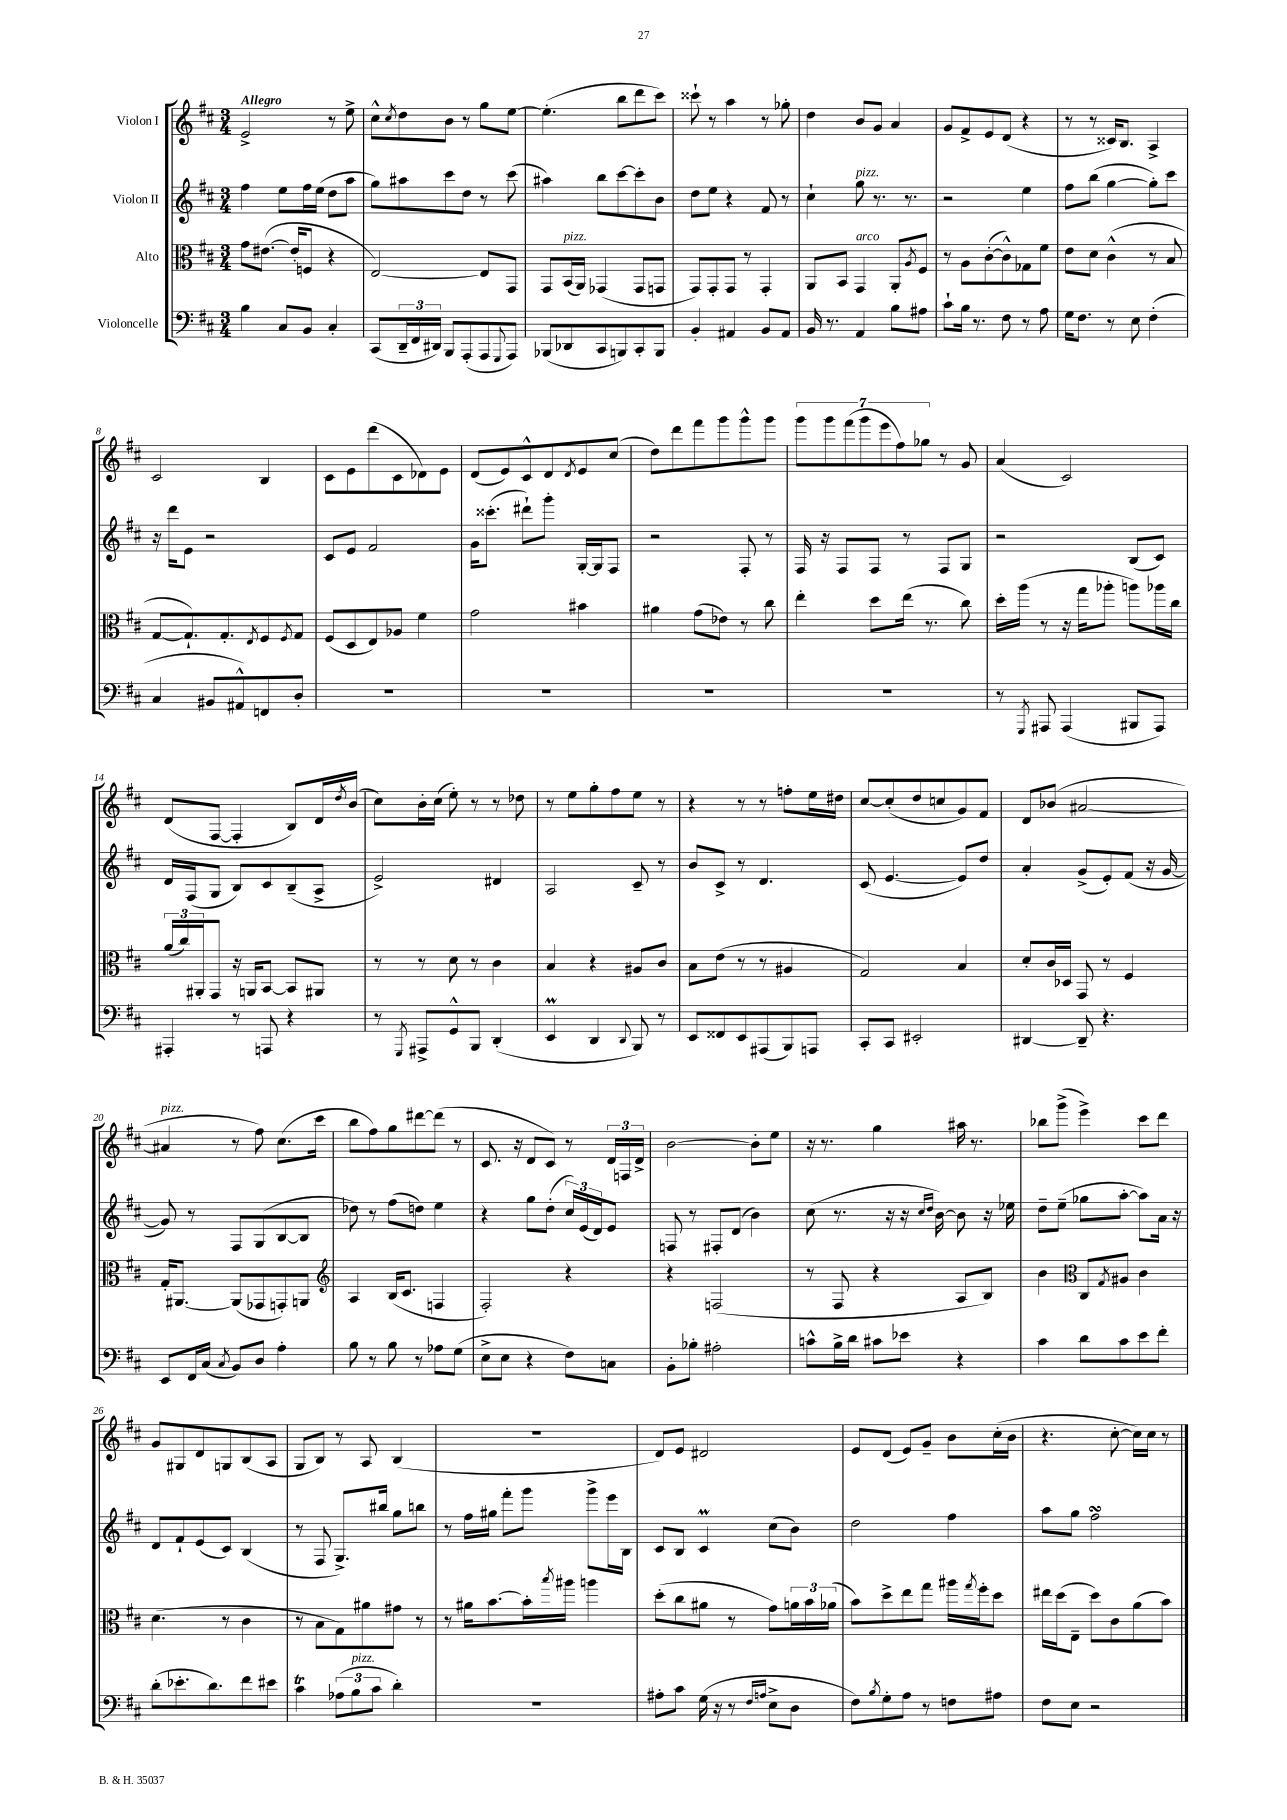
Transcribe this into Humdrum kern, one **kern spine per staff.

**kern	**kern	**kern	**kern
*staff4	*staff3	*staff2	*staff1
*clefF4	*clefC3	*clefG2	*clefG2
*k[f#c#]	*k[f#c#]	*k[f#c#]	*k[f#c#]
*M3/4	*M3/4	*M3/4	*M3/4
4B	8g	4ff#	2e^
.	([8.e#	.	.
8C#	.	8ee	.
.	16e#']	.	.
8BB	8F	16ff#	.
.	.	(16ee	.
4C#'	4r	8dd	8r
.	.	8aa	8ee^
=	=	=	=
(8CC#	[2E)	8gg)	8cc#^^
.	.	.	8qcc#
24DD~	.	8aa#	8dd
24FF#	.	.	.
24DD#)	.	.	.
8BBB	.	8ccc#	8b
(8AAA'	.	8dd	8r
8AAA	8E]	8r	8gg
8qqGGG	.	.	.
8AAA)	8GG	(8ccc#	[8ee
=	=	=	=
(8BBB-	8GG	4aa#)	(4.ee']
8DD-	(16BB	.	.
.	16AA)	.	.
8CC#	(4GG-	8bb	.
8BBB)	.	[8ccc#	8bb
8CC#'	8GG-	8ccc#']	8ddd
8BBB	8GG	8b	8ccc#)
=	=	=	=
4BB'	8GG)	8dd	8ccc##`
.	8GG'	8ee	8r
4AA#	8GG	4r	4aa
.	8r	.	.
8BB	4GG'	8f#	8r
8AA#	.	8r	8gg-'
=	=	=	=
16BB	8AA	4cc#`	4dd
8.r	.	.	.
.	8BB	.	.
4AA	4GG	8gg	8b
.	.	8.r	8g
8B	8AA'	.	4a
.	.	8.r	.
.	8qA	.	.
8A#	8F#	.	.
=	=	=	=
8c#`	8r	2r	8g
16B	8A	.	8f#^
8.r	.	.	.
.	([8c#'	.	8e
8F#	8c#^^])	.	(8d
8r	8G-	4ee	4r
8A	8f#	.	.
=	=	=	=
16G	8e	8ff#	8r
8.F#	.	.	.
.	8d	(8bb	8r
8r	(4c#^^	[4gg	16c##)
.	.	.	8.B
8E	.	.	.
(4F#'	8r	8gg'])	4A^
.	8B	8ccc#	.
=	=	=	=
4C#	[8G	16r	2c#
.	.	16ddd	.
.	8.G`])	8e	.
8BB#	.	2r	.
.	8.G'	.	.
8AA#^^)	.	.	.
.	8qE	.	.
8FF	8F#	.	4B
.	8qF#	.	.
8D'	8G	.	.
=	=	=	=
2.r	(8F#	8c#	8c#
.	8D	8e	8e
.	8E)	2f#	(8ddd
.	8A-	.	8c#
.	4f#	.	8d-)
.	.	.	8e
=	=	=	=
2.r	2g	16g	(8d
.	.	(8.ccc##'	.
.	.	.	8e)
.	.	8ddd#`)	8c#^^
.	.	8ggg'	8d
.	.	.	8qd
.	4b#	[16G'	8e
.	.	16G]	.
.	.	8F#	(8cc#
=	=	=	=
2.r	4a#	2r	8dd)
.	.	.	8ddd
.	(8g	.	8fff#
.	8e-)	.	8ggg
.	8r	8F#'	8ggg^^
.	8cc#	8r	8ggg
=	=	=	=
2.r	4ee'	16F#	14ggg
.	.	16r	.
.	.	.	14ggg
.	.	8F#	.
.	.	.	(14fff#
.	.	.	14ggg
.	8dd	8F#	.
.	.	.	14eee
.	.	.	14ff#)
.	(16ee	8r	.
.	.	.	14gg-
.	8.r	.	.
.	.	8F#	8r
.	8cc#)	8G	8g
=	=	=	=
8r	16dd'	2r	(4a
.	(16aa	.	.
8qGGG	.	.	.
8AAA#	8r	.	.
(4AAA#	16r	.	2c#)
.	16gg	.	.
.	8aa-'	.	.
8BBB#	8aa)	(8B	.
8AAA#)	16aa-	8c#)	.
.	16cc#	.	.
=	=	=	=
4AAA#'	(24a	16d	(8d
.	24cc#)	.	.
.	.	(16F#	.
.	24AA#'	.	.
.	8GG	8G	[8F#
8r	16r	8B)	4F#']
.	16AA	.	.
8AAA	[8BB	8c#	.
4r	8BB]	(8B~	8B)
.	8AA#	8A^	16d
.	.	.	8qdd
.	.	.	(16b
=	=	=	=
8r	8r	2e^)	8cc#)
8qGGG	.	.	.
8AAA#^	8r	.	16b'
.	.	.	(16cc#
8GG^^	8d	.	8ee')
8BBB	8r	.	8r
(4DD'	4c#	4d#	8r
.	.	.	8dd-
=	=	=	=
4EE	4B	2A	8r
.	.	.	8ee
4DD	4r	.	8gg'
.	.	.	8ff#
8qqDD	.	.	.
8BBB)	8A#	8c#~	8ee
8r	8c#	8r	8r
=	=	=	=
8EE	8B	8b	4r
8FF##	(8e	8c#^	.
8EE	8r	8r	8r
(8AAA#	8r	4.d	8r
8BBB)	4A#	.	8ff'
8AAA	.	.	16ee
.	.	.	16dd#
=	=	=	=
8CC#'	2G)	(8c#	[8cc#
8CC#	.	[4.e	(8cc#']
2EE#'	.	.	8dd
.	.	.	8cc
.	4B	8e])	8g)
.	.	8dd	8f#
=	=	=	=
[4DD#	8d'	4a'	8d
.	16c#	.	(8b-
.	16D-	.	.
8DD#~]	8GG	(8g^	[2a#
4.r	8r	8e')	.
.	4F#	(8f#	.
.	.	16r	.
.	.	[16g	.
=	=	=	=
8EE	16G'	8g])	4a#]
.	[8.AA#	.	.
16FF#	.	8r	.
(16C#	.	.	.
8qC#	.	.	.
8BB)	(8AA#]	8F#	8r
8D	8GG-	(8G	8ff#)
4A'	8GG')	[8B	(8.cc#
.	8AA	8B]	.
.	.	.	16ccc#
=	=	=	=
*	*clefG2	*	*
8B	4A	8dd-)	8bb
8r	.	8r	8ff#)
8B	(16B	(8ff#	8gg
.	8.c#	.	.
8r	.	8dd)	[8ddd#
8A-	4F	4ee	(8ddd#]
(8G	.	.	8r
=	=	=	=
8E^	2F#')	4r	8.c#
8E	.	.	.
.	.	.	16r
4r	.	8gg	8d
.	.	(8dd'	8c#)
8F#)	4r	24cc#)	8r
.	.	(24e	.
.	.	24d)	.
8C	.	8e	24d
.	.	.	24F
.	.	.	24d^
=	=	=	=
8BB'	4r	8F	[2b
8B-'	.	8r	.
2A#'	(2F	8F#'	.
.	.	(8d	.
.	.	4b)	8b']
.	.	.	8ee
=	=	=	=
8c^^	8r	(8cc#	16r
.	.	.	8.r
16B^	8F#	8.r	.
16d	.	.	.
8c#	4r	.	4gg
.	.	16r	.
8e-	.	16r	.
.	.	16qqcc#	.
.	.	16qqdd	.
.	.	[16b)	.
4r	8A	8b]	16aa#
.	.	.	8.r
.	8B)	16r	.
.	.	16ee-	.
=	=	=	=
4c#	4b	8dd~	8bb-
.	.	(8ee~	(8ggg^
*	*clefC3	*	*
8d	8C#	8gg-	4eee^)
.	8qG	.	.
8c#	8A#	[8aa'	.
8e	4c#	8aa])	8ccc#
8f#'	.	16a	8ddd
.	.	16r	.
=	=	=	=
(8d'	(4.d	8d	8g
8.e-'	.	8f#`	8G#
.	.	(8e	8d
8.d)	.	.	.
.	8r	8c#)	8G
8f#	4c#	(4B	(8B
8e#	.	.	8A
=	=	=	=
4c#	8r	8r	8G
.	8B	8F#	8B)
(12A-	8G)	8.G^)	8r
12B	.	.	.
.	8a#	.	8A
12c#	.	.	.
.	.	16bb#	.
4d')	8g#	8gg	(4B
.	8r	8bb	.
=	=	=	=
2.r	8r	8r	2.r
.	16a#	16ff#	.
.	[8.b	16gg#	.
.	.	8fff#'	.
.	16b']	8ggg	.
.	8qbb	.	.
.	16aa#	.	.
.	4aa	8ggg^	.
.	.	16eee	.
.	.	16B	.
=	=	=	=
8A#'	(8dd'	8c#	8d)
8c#	8cc#	8B	8e
(16G	8a#	4c#	2d#
16r	.	.	.
8r	8r	.	.
16qqF#	.	.	.
16qqA	.	.	.
8E^	8g)	(8cc#	.
8D	24a	8b)	.
.	24b	.	.
.	(24a-	.	.
=	=	=	=
8F#)	8b)	2dd	8e
8qB	.	.	.
8G'	8dd^	.	(8d
8A	8ee	.	8e)
8r	8gg	.	8g~
8F	16aa#	4ff#	8b
.	8qgg	.	.
.	16ff#'	.	.
8A#	8dd	.	(16cc#'
.	.	.	16b
=	=	=	=
8F#	16ee#	8aa	4.r
.	(16dd	.	.
8E	8E~	8gg	.
2r	8dd)	2ff#	.
.	8c#	.	[8cc#'
.	(8a	.	16cc#])
.	.	.	16cc#
.	8b)	.	8r
==	==	==	==
*-	*-	*-	*-
